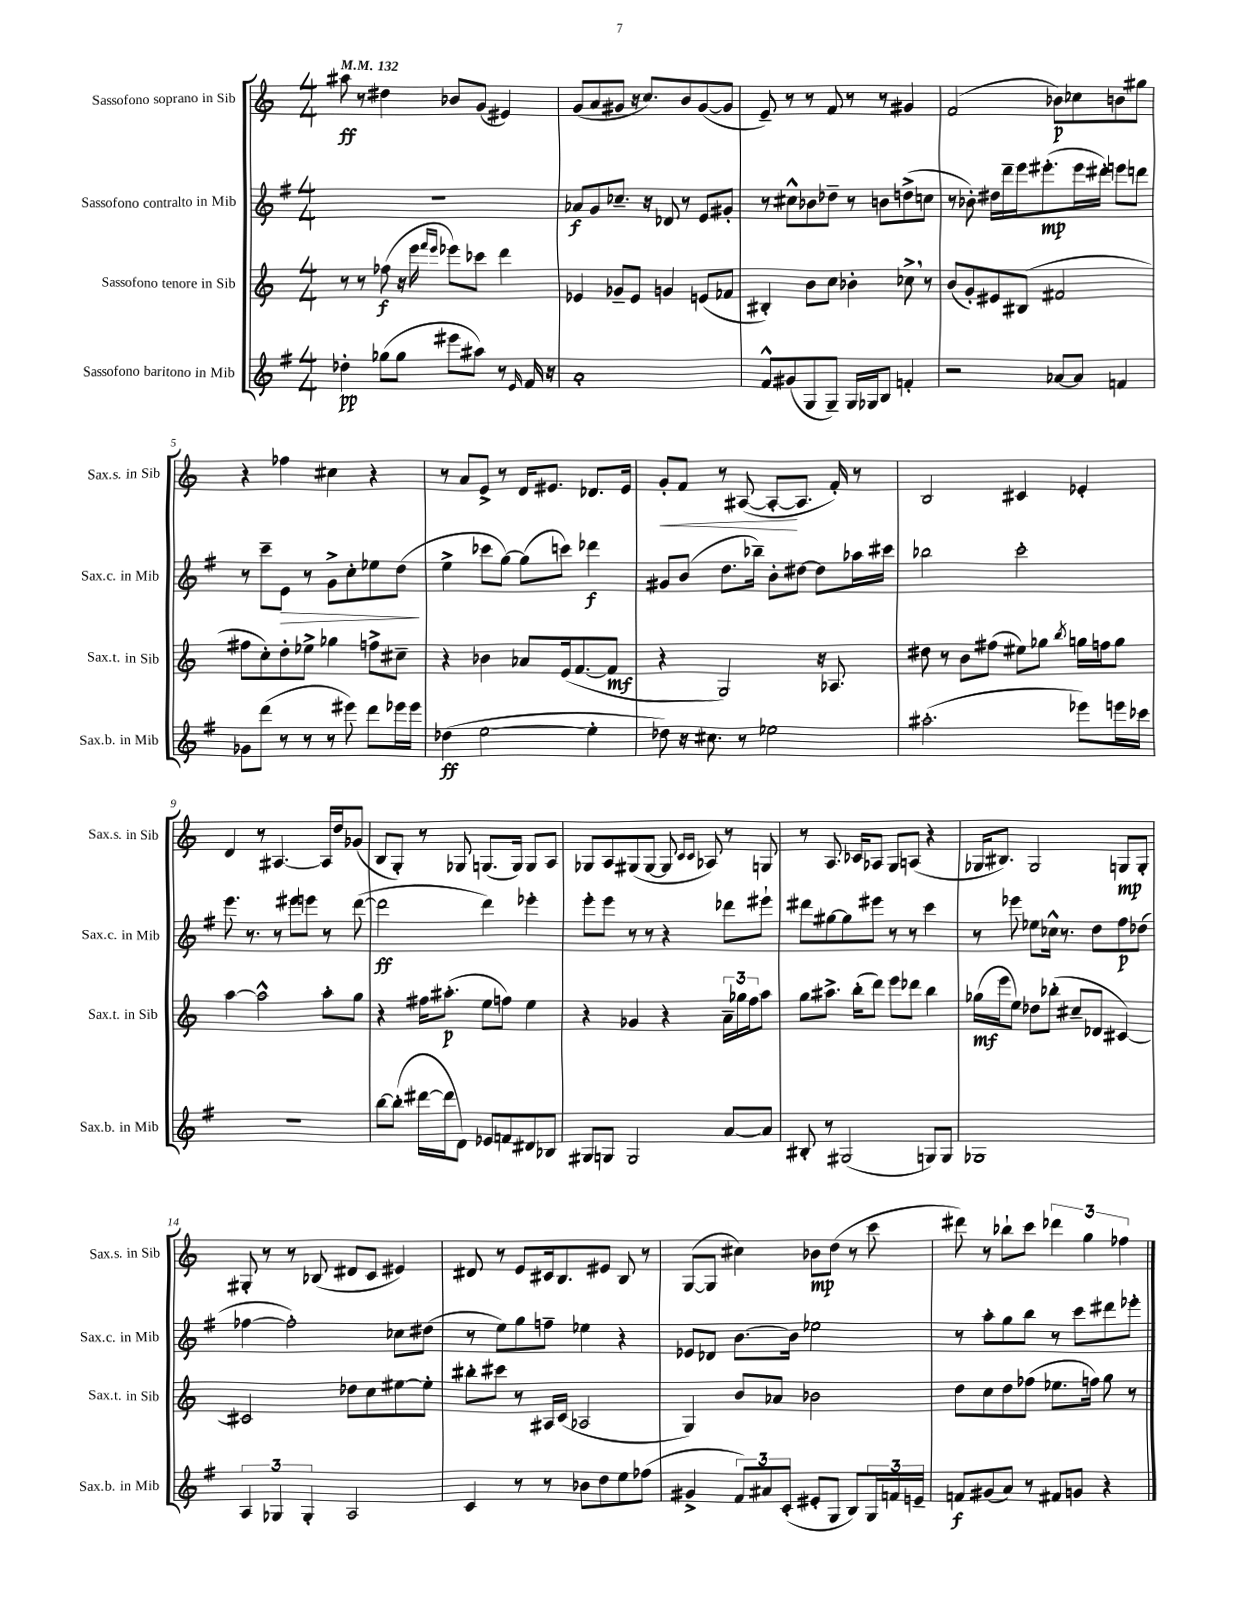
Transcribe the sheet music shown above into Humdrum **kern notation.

**kern	**kern	**kern	**kern
*staff4	*staff3	*staff2	*staff1
*clefG2	*clefG2	*clefG2	*clefG2
*k[f#]	*k[]	*k[f#]	*k[]
*M4/4	*M4/4	*M4/4	*M4/4
*MM132	*MM132	*MM132	*MM132
4dd-'	8r	1r	8aa#
.	8r	.	8r
(8gg-	(8ff-	.	4dd#
8gg-	16r	.	.
.	16eee	.	.
.	16qqfff	.	.
.	16qqeee	.	.
8eee#	8eee-)	.	8b-
8aa#)	8ccc-	.	(8g
8r	4ddd	.	4e#)
16qqe	.	.	.
16f#	.	.	.
16r	.	.	.
=	=	=	=
1a'	4e-	8a-	(8g
.	.	8g	8a
.	8g-~	8.cc-~	8g#
.	8e-	.	16r
.	.	16r	8.cc)
.	4g	8d-	.
.	.	8r	8b
.	(8e	8e	([8g#
.	8f-	8g#'	8g#]
=	=	=	=
8f#^^	4B#')	8r	8e~)
(8g#	.	8cc#^^	8r
8G	8b	8b-	8r
8G~)	8cc	8dd-~	8f
16G	4b-'	8r	8r
16G-	.	.	.
8B	.	8b	8r
4f'	8cc-^	(8dd^	4g#
.	8r	8cc	.
=	=	=	=
2r	(8b	8r	(2f
.	8g')	8b-')	.
.	8e#	16dd#	.
.	.	16ddd~	.
.	(8B#	16eee	.
.	.	(8.eee#'	.
[8a-	2f#	.	8b-)
8a-]	.	16eee#	8cc-
.	.	16ddd#')	.
4f	.	8eee	8b
.	.	8ddd	8gg#
=	=	=	=
8g-	8ff#	8r	4r
(8ddd	8cc')	8ccc~	.
8r	8dd'	8e	4ff-
8r	8ee-^	8r	.
8r	4gg-	8g^	4cc#
8eee#)	.	8cc'	.
8ddd	8ff^	8ee-	4r
16eee-	8cc#~	(8dd	.
16eee-	.	.	.
=	=	=	=
(4dd-	4r	4ee^	8r
.	.	.	8a
[2ee	4b-	8ccc-	8e^
.	.	[8gg)	8r
.	8a-	(8gg]	16d
.	.	.	8.e#
.	(16e	8ccc)	.
.	[8.f	.	.
4ee']	.	4ddd-	8.d-
.	8f]	.	.
.	.	.	16e#
=	=	=	=
8dd-)	4r	8g#	8g'
16r	.	(8b	8f
8.cc#	.	.	.
.	2G)	8.dd	8r
8r	.	.	([8A#
.	.	16bb-~)	.
2ee-	.	8b'	8A#'_
.	.	[8dd#	8.A#]
.	16r	8dd#]	.
.	8.A-	.	16f')
.	.	16aa-	8r
.	.	16ccc#	.
=	=	=	=
(2.aa#'	8dd#	2bb-	2B
.	8r	.	.
.	8b	.	.
.	(8ff#	.	.
.	8ee#)	2ccc'	4c#
.	8gg-	.	.
.	8qbb	.	.
8eee-)	16gg	.	4e-'
.	16ff	.	.
16eee	8gg	.	.
16ccc-	.	.	.
=	=	=	=
1r	[4aa	8.eee	4d
.	.	8.r	.
.	2aa^^]	.	8r
.	.	8r	[4.A#
.	.	8eee#	.
.	.	8eee	.
.	8aa'	8r	16A#]
.	.	.	16dd
.	8gg	([8ddd	(8g-
=	=	=	=
[8bb	4r	2ddd]	8B
(8bb']	.	.	8G')
[16ddd#	16ff#	.	8r
16ddd#]	(8.aa#'	.	.
8d)	.	.	8G-
8e-	8ee	4ddd)	(8.G
8f	8ff)	.	.
.	.	.	16G)
8d#	4ee	4eee-'	8G
8B-	.	.	8A
=	=	=	=
8G#	4r	8eee'	8G-
8G	.	8eee	8A
2G	4g-	8r	(8G#
.	.	8r	[8G#
.	4r	4r	8G#]
.	.	.	16qqc
.	.	.	16qqc
.	.	.	8A-)
[8a	24a~	8ddd-	8r
.	24gg-	.	.
.	24ff	.	.
8a]	8aa	8eee#`	8G
=	=	=	=
8B#'	8gg	8ddd#	8r
8r	8.aa#^	[8gg#	8.A
(2G#	.	8gg#]	.
.	(16bb'	.	16c-
.	8ddd)	8eee#	8A-
.	8eee	8r	8G
.	8ddd-	8r	(8A
8G)	4bb	4ccc	4r
8G	.	.	.
=	=	=	=
1G-	(16gg-	8r	16G-
.	16eee	.	8.B#)
.	8ee)	8eee-	.
.	8dd-	8ee-	2G-
.	(8bb-'	16cc-^^	.
.	.	8.r	.
.	8cc#~	.	.
.	8d-	8dd	.
.	[4c#)	8ff#	8G
.	.	(8dd-	8G'
=	=	=	=
6A	2c#]	[4ff-	8G#'
.	.	.	8r
6G-	.	.	.
.	.	2ff-'])	8r
6G-'	.	.	.
.	.	.	(8B-
2A	8dd-	.	8d#
.	8cc	.	8c
.	[8ee#	8cc-	4e#)
.	8ee#']	(8dd#	.
=	=	=	=
4c	8bb#'	8r	8d#
.	8ccc#	8ee)	8r
8r	8r	8gg	8e
8r	16A#	8ff~	16c#
.	(16c	.	8.B
8b-	2A-	4ee-	.
8dd	.	.	8e#
8ee	.	4r	8B
(8ff-	.	.	8r
=	=	=	=
4g#^	4G)	8e-	([8G
.	.	8d-	8G]
12f#)	8b	[8.b	4cc#)
12a#	.	.	.
.	8a-	.	.
(12c'	.	.	.
.	.	16b]	.
8e#'	2b-	2ee-	8b-
8G	.	.	(8dd
8B)	.	.	8r
24G	.	.	8ccc
24f	.	.	.
24e~	.	.	.
=	=	=	=
8f	8dd	8r	8ddd#)
(8g#	8cc	8aa'	8r
8a)	8dd	8gg	8bb-`
8r	(8ff-	8bb	8ccc
8f#	8.ee-	8r	6ddd-
8g	.	8ccc	.
.	.	.	6gg
.	16ff)	.	.
4r	8gg	8ddd#	.
.	.	.	6ff-
.	8r	8eee-'	.
==	==	==	==
*-	*-	*-	*-
